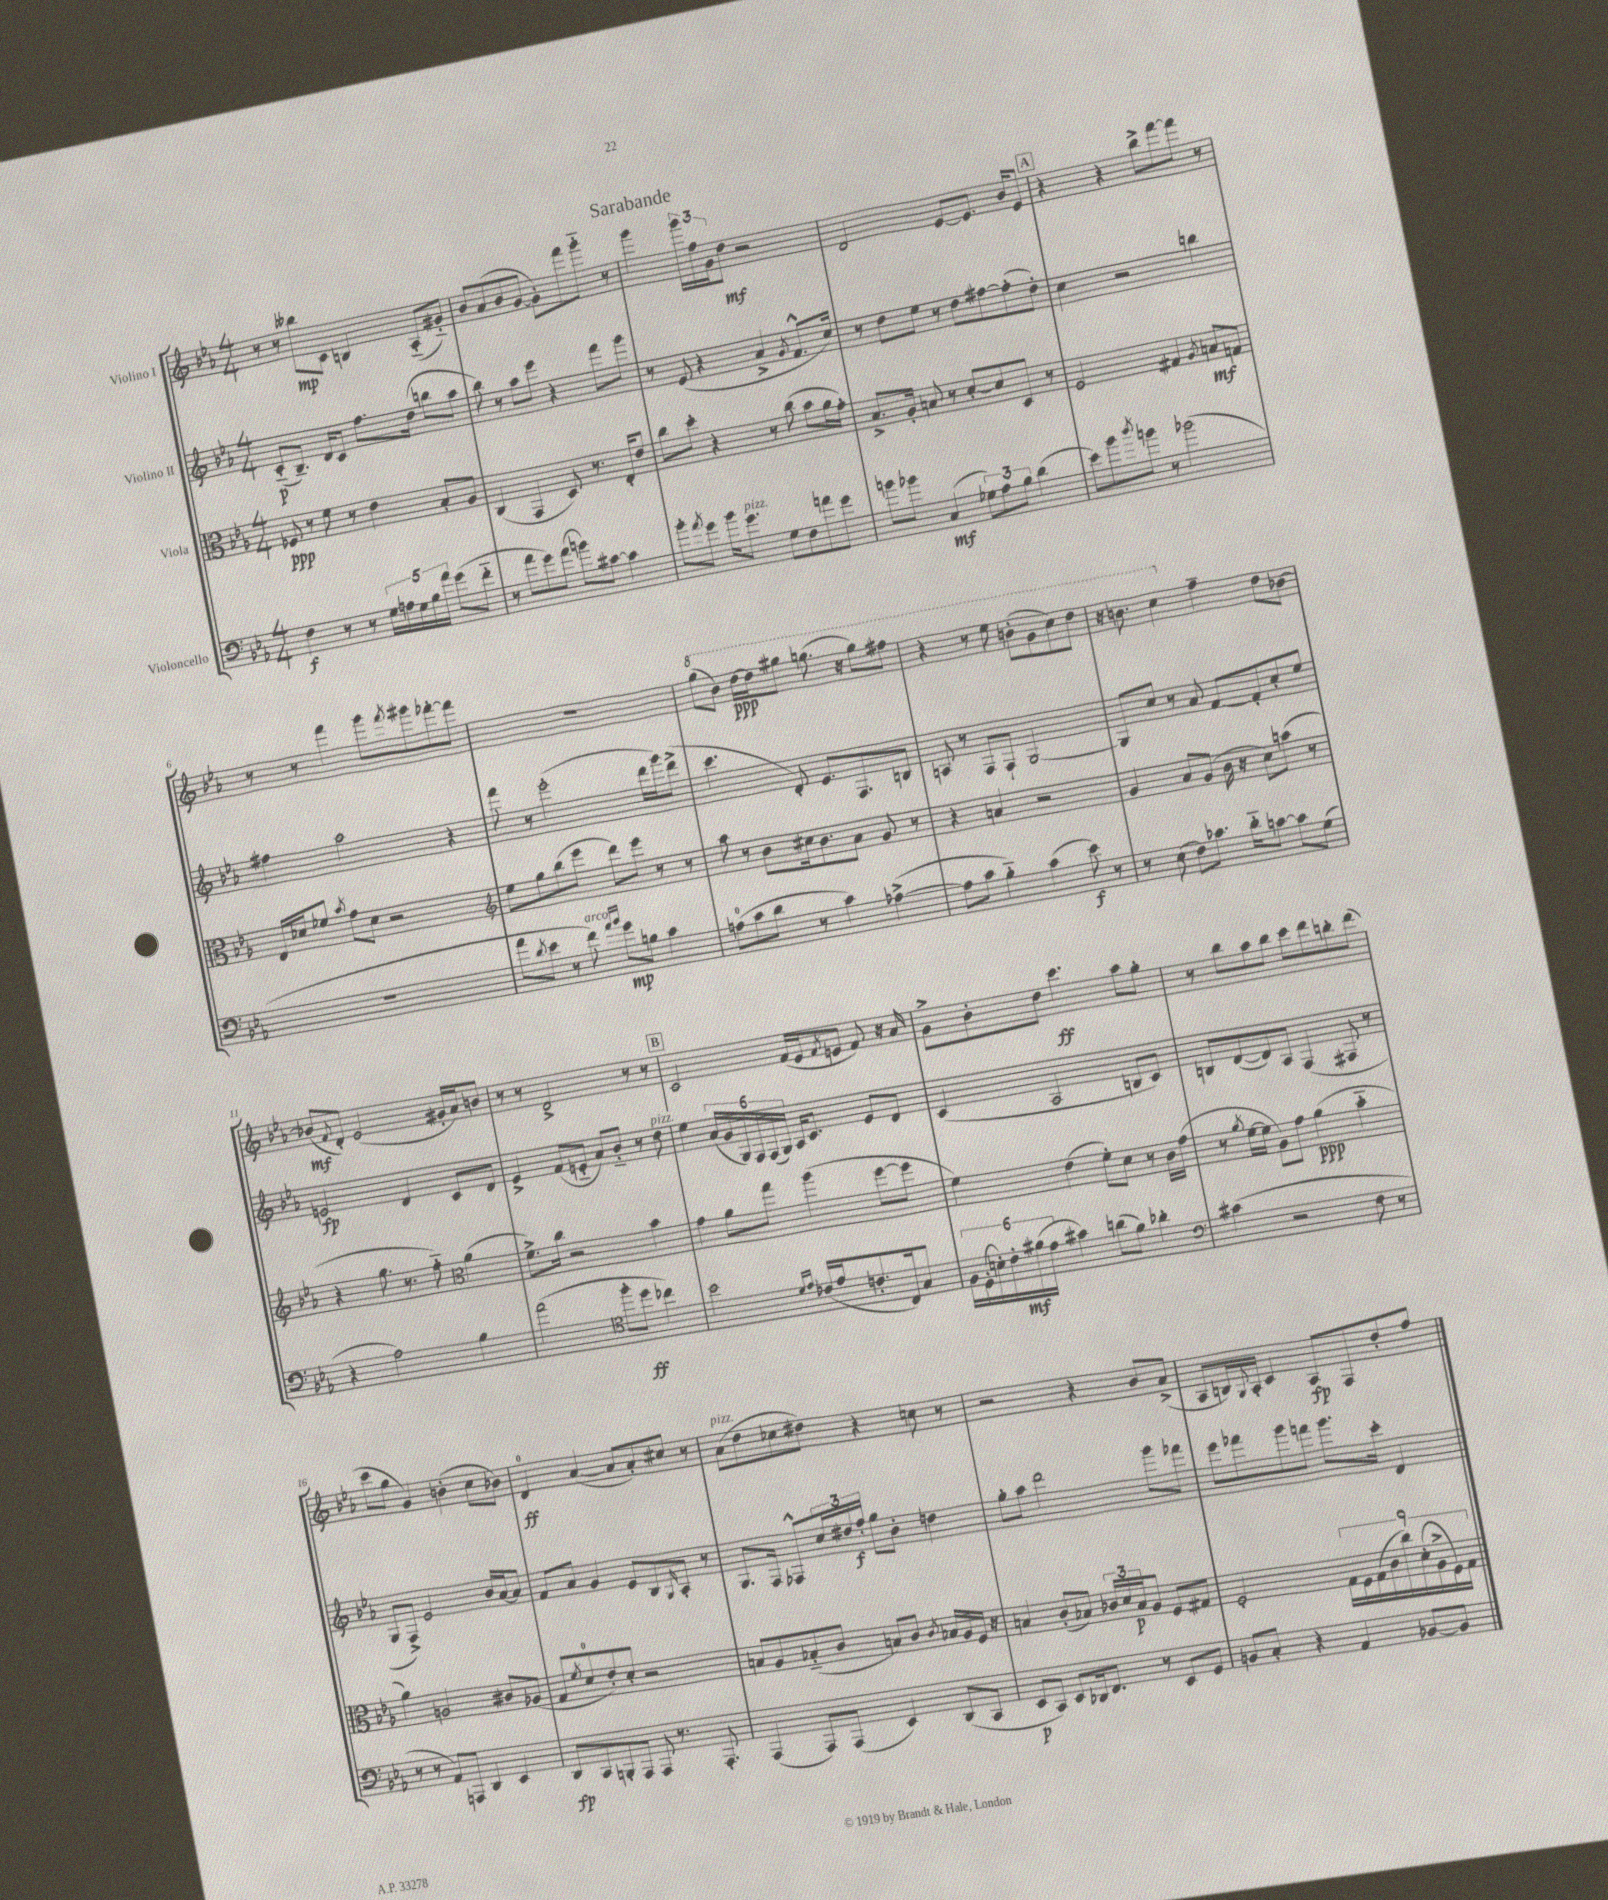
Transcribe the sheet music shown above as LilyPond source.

\header { title = "Sarabande" }
<<
\new StaffGroup <<
\new Staff = "s0" \with { instrumentName = "Violino I" } {
    \clef treble \key ees \major \numericTimeSignature \time 4/4
    r8 r8 beses''8\mp c'8 b4 aes8-_( gis'8-_) |
    bes'8 aes'8( bes'8 g'8~ g'8-.) f'''8 g'''8-_ r8 |
    g'''4 \tuplet 3/2 { g'''16 f''16 g'16 } d''8\mf r2 |
    d'2 ees'8~ ees'8. bes'16 ees'8 |
    \mark \markup { \box "A" } r4 r4 bes''8-> f'''8~ f'''8 r8 |
    r8 r8 f'''4 g'''8 \acciaccatura { f'''8 } gis'''8 fes'''8~-. fes'''8 |
    R1 |
    \ottava #1 g'''8( bes''8) d'''16~\ppp d'''16 gis'''8 g'''8.( r16 g'''8) fis'''8 |
    r4 r8 ees'''8 b''8-.( g''8 c'''8) d'''8 |
    r16 b''8. c'''4 \ottava #0 f''4-- d''8 bes'!8~ |
    bes'!8\mf( \appoggiatura { f'8 } d'8-.) ees'2( gis'16-. aes'16) b'8 |
    r8 r8 d'2-> r8 r8 |
    \mark \markup { \box "B" } c'2 f'16( ees'16 \acciaccatura { f'8 } e'8 f'8) r16 aes'16 |
    g'8-> bes'8-. d''8 c'''4.\ff aes''8 g''8-. |
    r8 bes''8 aes''8 bes''8 c'''8 d'''8 b''8-. d'''8( |
    c'''8 g''8 g'4) b'4-.( c''8 bes'8) |
    d'4-0\ff aes'4~( aes'8 aes'8-.) cis''8 r8 |
    aes'8^\markup { \italic "pizz." }( d''8 ces''8 dis''8) r4 c''8 r8 |
    r2 r4 bes'8 aes'8->( |
    aes8 b16) \appoggiatura { g8 } aes16-. c'4 aes8\fp f8 d''8-. f''8 \bar "|." |
}
\new Staff = "s1" \with { instrumentName = "Violino II" } {
    \clef treble \key ees \major \numericTimeSignature \time 4/4
    c'8-_\p( bes8.--) d'16 c'8 f''8. d''16( b''8 aes''8 |
    bes''8) r8 aes''8 ees'''8 r4 f'''8 g'''8 |
    r8 ees'8( r4 aes'4-> \acciaccatura { g'8 } f'8.-^ c''16) |
    r8 d''8 ees''8 r8 d''8 fis''8~ fis''8-.( d''8-.) |
    \mark \markup { \box "A" } c''4 r2 b''4 |
    fis''4 aes''2 r4 |
    f'''8 r8 ees'''2-.( d'''16 g'''16) d'''8->( |
    c'''4. d'8-.) ees'8. f8. b8 |
    a8 r8 f8 f8-! g2~ |
    g8 c''8 r8 aes'8 f'8~ f'8-. c''8-. ees''8 |
    e'2\fp d'4 c'8 d'8 |
    ees'4-> f'8( e'8-_ aes'8) bes'8-_ r8 d''8^\markup { \italic "pizz." } |
    \mark \markup { \box "B" } ees''4 \tuplet 6/4 { aes'16( g'16 g16) f16 f16( g16) } aes16 c'8. ees'8 d'8 |
    c'4( aes2 b8 c'8) |
    b8 d'8~( d'8) aes8 f4( fis8 r8 |
    g8 f8->) ees'2 bes'16 aes'16~ aes'8 |
    f'8 aes'8 g'4 ees'8 bes8 \grace { g16 } aes8-. r8 |
    g8. f16 fes8-^ \tuplet 3/2 { c''16 dis''16 f''16-.\f } g''8 bes'8-. d''4 |
    g''8-. aes''8 d'''2 g'''8 fes'''8 |
    ees'''8 fes'''8 g'''8 f'''8 g'''8. c'''16-. d'4 \bar "|." |
}
\new Staff = "s2" \with { instrumentName = "Viola" } {
    \clef alto \key ees \major \numericTimeSignature \time 4/4
    fes8\ppp r8 f'8 r8 ees'4 bes8-. aes8 |
    c4( g,4 d8) r8. ees16-. ees'8 |
    c''8 d''8-. r4 r8 c''8( bes'8 aes'16 g'16-.) |
    bes8.-> aes16-. b8 r8 d'8~-. d'8 d8 r8 |
    \mark \markup { \box "A" } f2 gis4 \acciaccatura { aes8 } b8\mf g8 |
    ees16 des'16 fes'8 \acciaccatura { bes'8 } g'8 des'8 r2 |
    \clef treble ees''8 g''8 bes''8( ees'''8 d'''8) ees'''8 r8 r8 |
    aes''8 r8 bes'8 cis''16 bes'8. aes'8 g'8 r8 |
    r4 a'4 r2 |
    g'4 aes'8 g'8( bes'16 r16 c''8) a''8( r8 |
    r4 g''8. r8. f''8-_) \clef alto aes'4( |
    f'8.->) c''16 r2 bes'4 |
    \mark \markup { \box "B" } g'4 aes'8 g''8 aes''4( f''8~ f''8 |
    f'4) ees'4( f'8-.) d'8 r8 c'16 g'16( |
    r8 \acciaccatura { aes'8 } f'16~ f'16 aes8) g'8 aes'4\ppp( bes'4-_ |
    aes'4) a2 cis'8 aes8( |
    g8 \acciaccatura { f'8 } d'8-0 ees'8-.) d'8-. r2 |
    b8 aes8 bes8-_( c'8 b8) c'8 \acciaccatura { c'8 } bes16 aes16 f16 r16 |
    b4 c'8-.( bes8) \tuplet 3/2 { ces'16 d'16 bes16\p } aes8 f8 gis8 |
    f2-. \tuplet 9/8 { g16 f16 g16( c'16 c''16) d'16-.( aes16-> f16) g16 } \bar "|." |
}
\new Staff = "s3" \with { instrumentName = "Violoncello" } {
    \clef bass \key ees \major \numericTimeSignature \time 4/4
    f4\f r8 r8 \tuplet 5/4 { g16 a16 g16 bes16 aes'16 } g'8( f'8-_ |
    r8 aes'8 g'8) aes'8( b'8) cis'8~ cis'4 |
    bes'8-. \acciaccatura { aes'8 } g'8 bes'16 g'8.^\markup { \italic "pizz." } g8 f8 a'8 g'8 |
    b'8 bes'8 c4\mf( \tuplet 3/2 { ges8) aes8 bes8 } d'4( |
    \mark \markup { \box "A" } ees'8) bes'8 \acciaccatura { d''8 } b'8 r8 bes'2( |
    R1 |
    aes'8 \acciaccatura { d'8 } ees'8 r8 f'8^\markup { \italic "arco" }) \grace { aes'16 bes'16 } g'8\mp b8 c'4 |
    a8-0( c'8 d'8 r8 c'4) aes4~->( |
    aes8 c'8 bes4-_) c'4( ees'8\f) r8 |
    r8 ees8( f8) ces'8. d'16-_ c'8~ c'8 g8( |
    r4 aes2) bes4 |
    aes'2( \clef tenor f''8-. d''8\ff ces''4) |
    \mark \markup { \box "B" } bes'2 \grace { d'16 ees'16 } ces'16( ees'16 c'8.-. c16) g8 |
    \tuplet 6/4 { f16 d16-.( b16-.) c'16-. fis'16\mf( ees'16 } gis'4) a'8( fis'8) aes'4-. |
    \clef bass cis'4( r2 f8 r8 |
    r8 r8 aes,8) a,,8 d,4 ees,4 |
    d,8\fp c,8 b,,8-. aes,,8 aes,,8 r8. aes,,8.-. |
    aes,,4( aes,,8) aes,,8( ees,4) d,8( c,8 |
    ees,8\p c,8) ees,8 des,16 f,8. r8 ees,8 g,8 |
    b,8 c8-. r4 aes,4 bes,8~ bes,8 \bar "|." |
}
>>
>>
